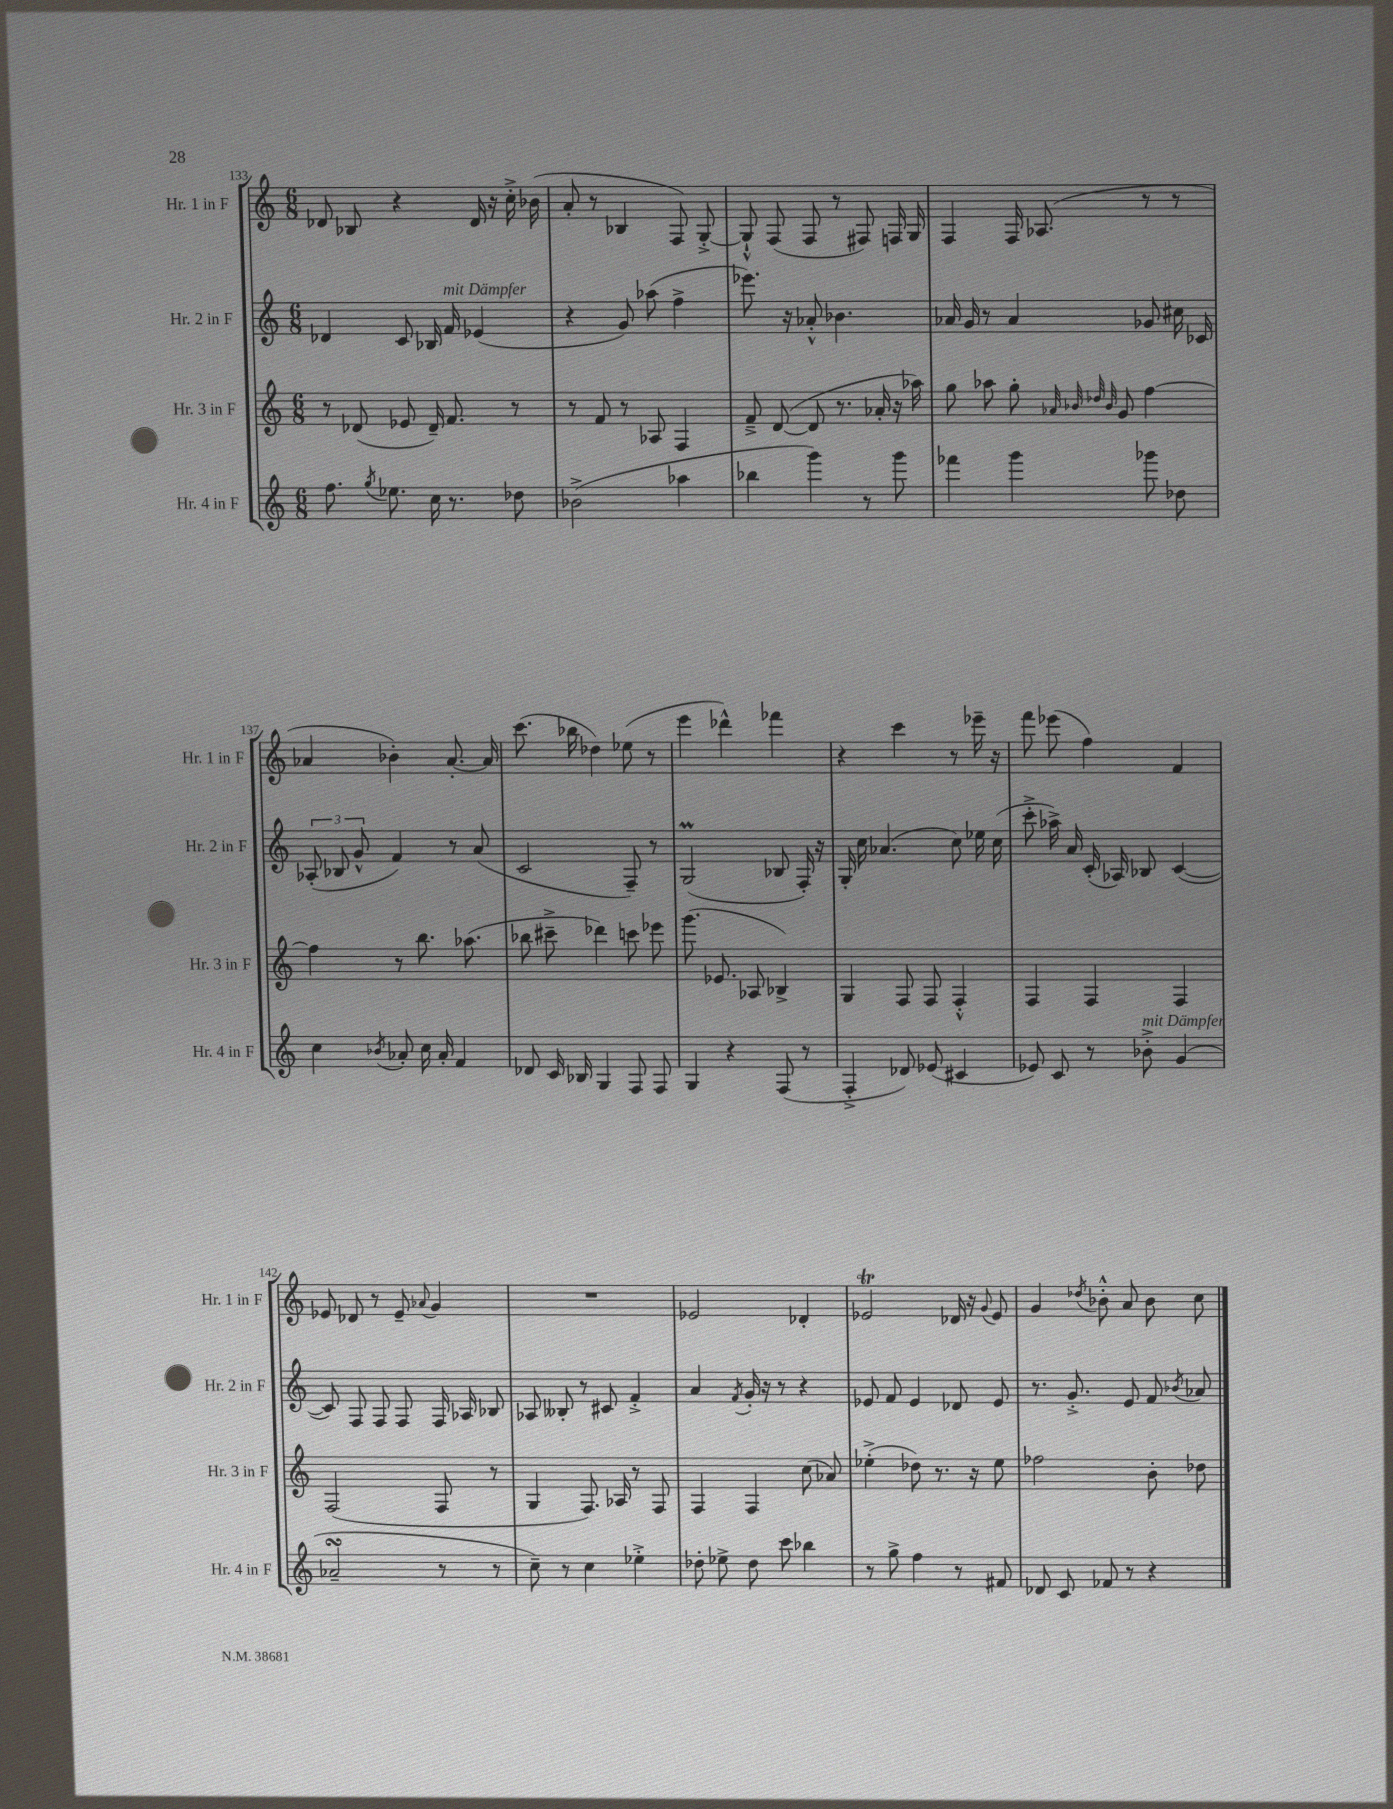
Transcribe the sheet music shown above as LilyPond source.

<<
\new StaffGroup <<
\new Staff = "s0" \with { instrumentName = "Hr. 1 in F" shortInstrumentName = "Hr. 1 in F" } {
    \clef treble \key c \major \numericTimeSignature \time 6/8
    \autoBeamOff des'8 bes8 r4 des'16 r16 c''16-.-> bes'16( |
    a'8-. r8 bes4 f8) g8~-.-> |
    g8-!-^ f8( f8 r8 fis8) f16 g16 |
    f4 f16 aes8.( r8 r8 |
    aes'4 bes'4-.) aes'8.~-. aes'16 |
    c'''8.( bes''16 des''4) ees''8( r8 |
    e'''4 des'''4-^) fes'''4 |
    r4 c'''4 r8 ees'''16-- r16 |
    f'''8 ees'''8( f''4) f'4 |
    ees'8 des'8 r8 ees'8-- \appoggiatura { aes'8 } g'4 |
    R2. |
    ees'2 des'4-. |
    ees'2\trill des'16 r16 \appoggiatura { g'8 } ees'8 |
    g'4 \acciaccatura { des''8 } bes'8-.-^ a'8 bes'8 c''8 \bar "|." |
}
\new Staff = "s1" \with { instrumentName = "Hr. 2 in F" shortInstrumentName = "Hr. 2 in F" } {
    \clef treble \key c \major \numericTimeSignature \time 6/8
    \autoBeamOff des'4 c'8 bes16 f'16^\markup { \italic "mit Dämpfer" } ees'4( |
    r4 g'8) aes''8( f''4-> |
    ees'''8.) r16 aes'8-.-^ bes'4. |
    aes'16 g'16 r8 aes'4 ges'8 cis''16 ces'16 |
    \tuplet 3/2 { aes8-.( bes8 g'8-^ } f'4) r8 a'8( |
    c'2 f8--) r8 |
    g2\prall( bes8 f16-.) r16 |
    g16-. c''16 aes'4.( c''8) ees''16 c''16( |
    c'''8-.-> aes''16->) a'16 c'16-.( aes16) bes8 c'4~( |
    c'8) f8 f8 f8 f16 aes16 bes8 |
    aes8 beses8-. r8 cis'8 f'4-.-> |
    a'4 \acciaccatura { f'8 } g'16-. r16 r8 r4 |
    ees'8 f'8 ees'4 des'8 ees'8 |
    r8. g'8.-.-> e'8 f'8 \acciaccatura { bes'8 } aes'8 \bar "|." |
}
\new Staff = "s2" \with { instrumentName = "Hr. 3 in F" shortInstrumentName = "Hr. 3 in F" } {
    \clef treble \key c \major \numericTimeSignature \time 6/8
    \autoBeamOff r8 des'8( ees'8 des'16--) f'8. r8 |
    r8 f'8 r8 aes8 f4 |
    f'8---> d'8~( d'8 r8. aes'16-. r16 aes''16) |
    g''8 aes''8 g''8-. \grace { aes'32 bes'32 des''32 bes'32 } g'8 f''4~ |
    f''4 r8 b''8. aes''8.( |
    bes''8 cis'''8---> des'''4) c'''8 ees'''8 |
    g'''8.( ees'8. aes8 bes4->) |
    g4 f8 f8 f4-.-^ |
    f4 f4 f4 |
    f2( f8 r8 |
    g4 f8.) aes16 r8 f8 |
    f4 f4 c''8( aes'8) |
    ees''4-.->( des''8) r8. r16 ees''8 |
    fes''2 b'8-. des''8 \bar "|." |
}
\new Staff = "s3" \with { instrumentName = "Hr. 4 in F" shortInstrumentName = "Hr. 4 in F" } {
    \clef treble \key c \major \numericTimeSignature \time 6/8
    \autoBeamOff f''8. \acciaccatura { g''8 } ees''8. c''16 r8. des''8 |
    bes'2->( aes''4 |
    bes''4 g'''4) r8 g'''8 |
    fes'''4 g'''4 ges'''8 des''8 |
    c''4 \acciaccatura { bes'8 } aes'8-. c''16 aes'16-. f'4 |
    des'8 c'16 bes16 g4 f8 f8 |
    g4 r4 f8( r8 |
    f4-.-> des'8) ees'8( cis'4 |
    ees'8) c'8 r8 bes'8-.->^\markup { \italic "mit Dämpfer" } g'4( |
    aes'2--\turn r8 r8 |
    c''8--) r8 c''4 ees''4-.-> |
    des''8-. ees''8-> des''8 c'''8 bes''4 |
    r8 g''8-> f''4 r8 fis'8 |
    des'8 c'8 fes'8 r8 r4 \bar "|." |
}
>>
>>
\layout { \context { \Score currentBarNumber = #133 } }
